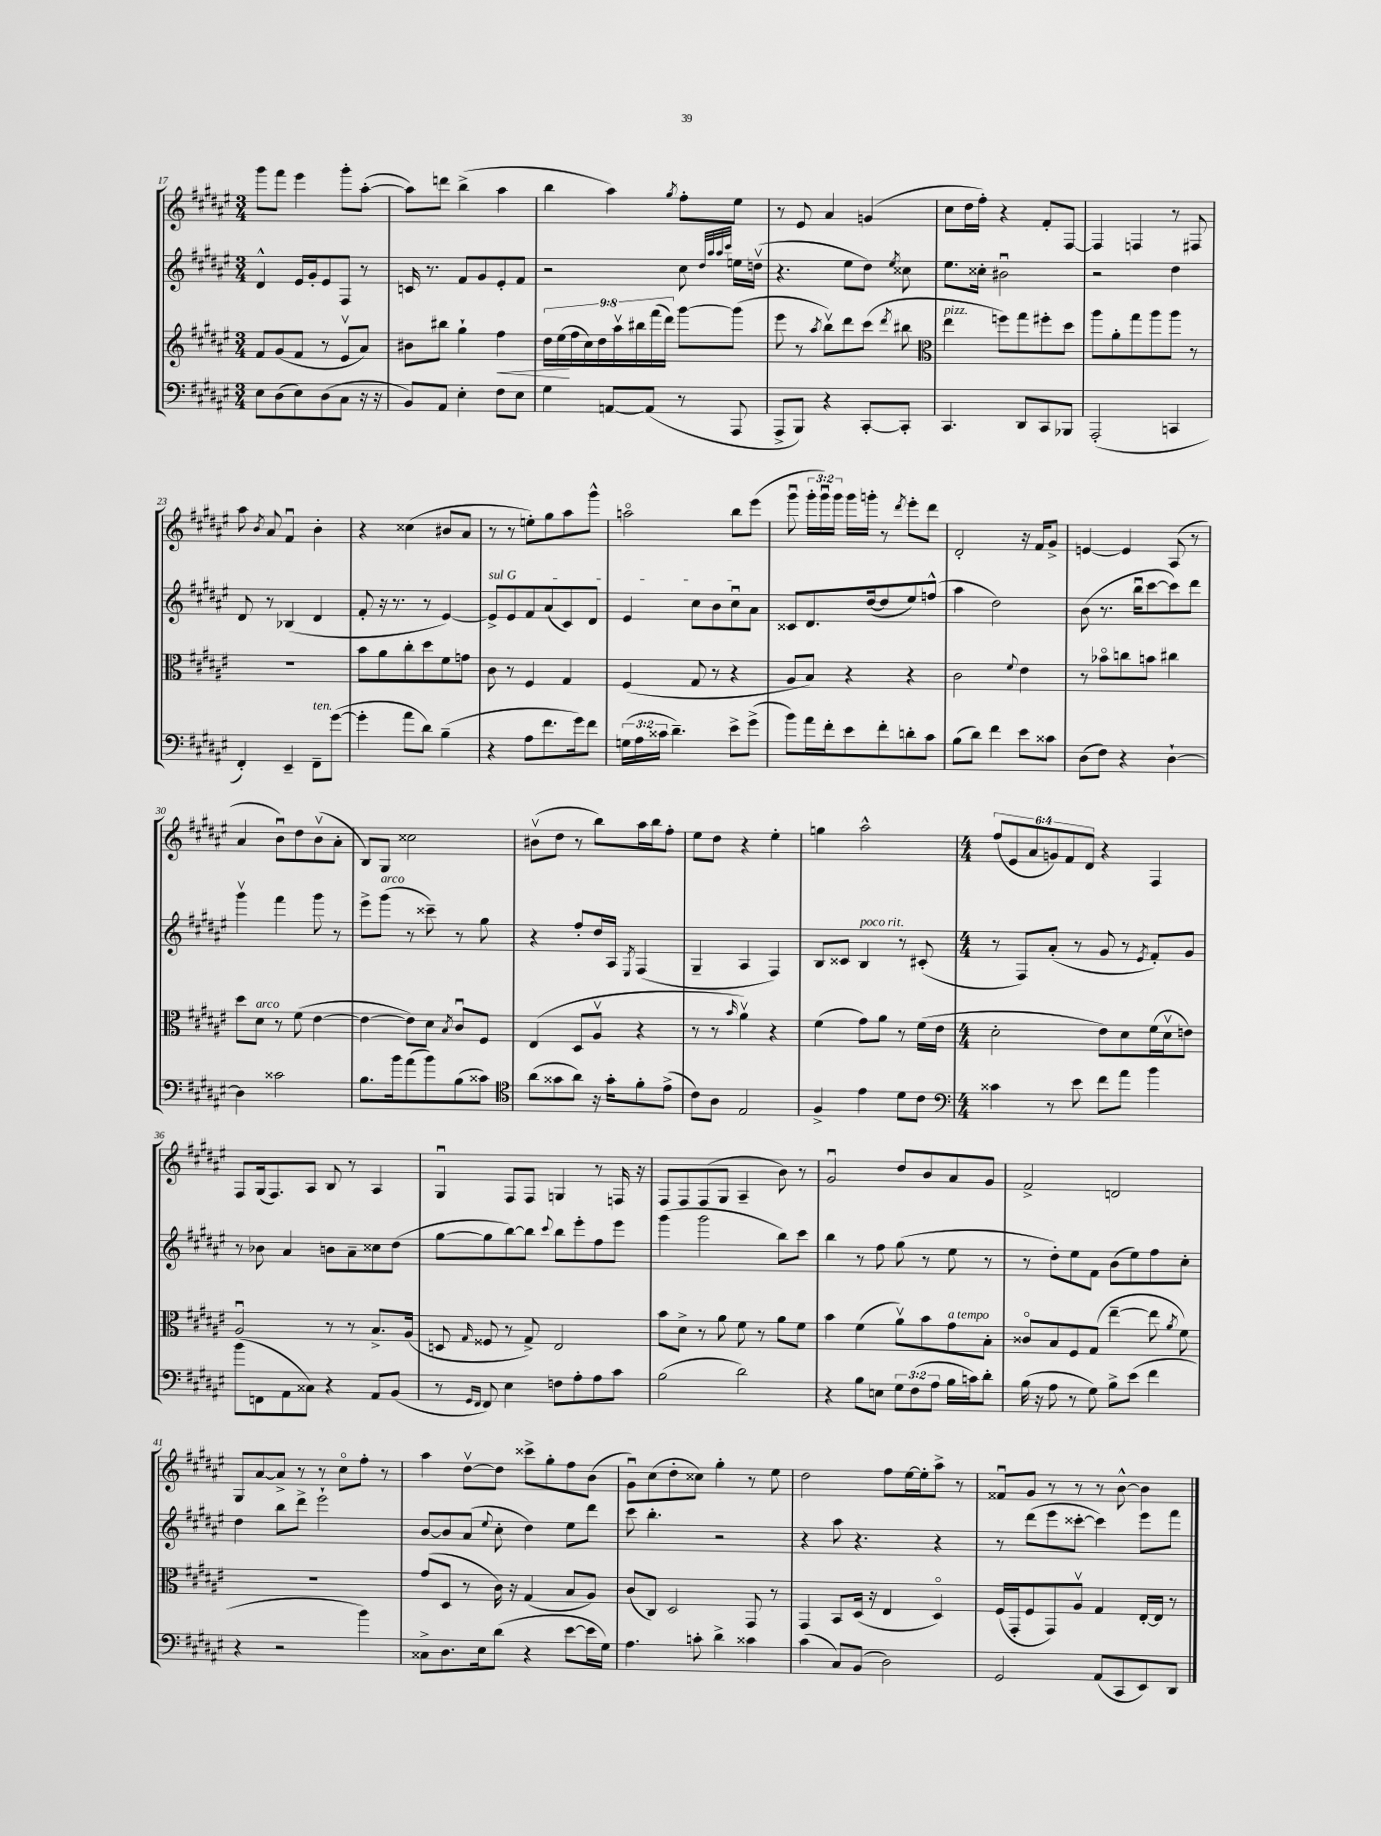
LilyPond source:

<<
\new StaffGroup <<
\new Staff = "s0" {
    \clef treble \key fis \major \numericTimeSignature \time 3/4 \override Staff.TupletNumber.text = #tuplet-number::calc-fraction-text
    \autoBeamOff gis'''8[ fis'''8] eis'''4 gis'''8[-. ais''8]~-.( |
    ais''8[) d'''8] b''4->( ais''4 |
    b''4 ais''4) \acciaccatura { gis''8 } fis''8[-. eis''8] |
    r8 eis'8 ais'4 g'4( |
    cis''8[ dis''16 fis''16]-.) r4 fis'8[-. fis8]~ |
    fis4 f4 r8 fis8 |
    ais''8 \acciaccatura { b'8 } ais'8 fis'4\downbow b'4-. |
    r4 cisis''4( bis'8[ ais'8] |
    r8 r8 e''8[-.) gis''8 ais''8 gis'''8]-^ |
    a''2\flageolet b''8[ eis'''8]( |
    gis'''8\downbow \tuplet 3/2 { gis'''16[-. gis'''16\downbow) gis'''16] } gis'''16[ g'''16]-. r8 \acciaccatura { dis'''8 } eis'''8[-. dis'''8] |
    dis'2-. r16 fis'16[ gis'8]-> |
    e'4~ e'4 ais8( r8 |
    ais'4 b'8[\downbow) dis''8 b'8\upbow( ais'8]-. |
    b8[) gis8] cisis''2 |
    bis'8[\upbow( dis''8] r8 b''8[) ais''16 b''16 fis''8]-. |
    eis''8[ dis''8] r4 eis''4-. |
    g''4 ais''2-^ |
    \numericTimeSignature \time 4/4 \tuplet 6/4 { fis''8[( eis'8 ais'8 g'8) fis'8 dis'8] } r4 fis4 |
    fis8[ gis16( fis8.) ais8] b8 r8 ais4 |
    gis4\downbow fis8[ fis8] g4 r8 f16 r16 |
    fis8[ fis8 fis8( gis8] ais4-- b'8) r8 |
    gis'2\downbow dis''8[ b'8 ais'8 gis'8] |
    fis'2-> d'2 |
    gis8[ ais'8~ ais'8]-> r8 r8 cis''8[\flageolet fis''8]-. r8 |
    ais''4 dis''8[~\upbow dis''8] cisis'''8[-> gis''8-. fis''8 b'8]( |
    gis'8[\downbow) cis''8( dis''8-. cisis''8]) gis''4-. r8 eis''8 |
    dis''2 fis''8[ eis''16~ eis''16-. ais''8]-> r8 |
    fisis'8[\downbow gis'8] r8 r8 r8 b'8~-^ b'4 \bar "|." |
}
\new Staff = "s1" {
    \clef treble \key fis \major \numericTimeSignature \time 3/4
    \autoBeamOff dis'4-^ eis'16[ gis'16-. eis'8 fis8] r8 |
    c'16 r8. fis'8[ gis'8 eis'8-. fis'8] |
    r2 cis''8 \grace { dis''32[ ais''32 ais''32 cis'''32] } e''16[ d''16]\upbow( |
    r4. eis''8[ dis''8]) \acciaccatura { eis''8 } cisis''8 |
    eis''8.[ cisis''16]-. bis'2\downbow |
    r2 dis''4 |
    dis'8 r8 bes4( dis'4 |
    fis'8-. r16 r8. r8 eis'4~) |
    \once \override TextSpanner.bound-details.left.text = \markup { \italic "sul G" } eis'8[->\startTextSpan eis'8 fis'8 ais'8( cis'8) dis'8] |
    eis'4 cis''8[ b'8 cis''8\downbow ais'8]\stopTextSpan |
    cisis'8[ dis'8. dis''16~( dis''8 eis''8) f''8]-^( |
    ais''4 dis''2) |
    b'8( r8. b''16[\downbow cis'''8~ cis'''8) dis'''8] |
    gis'''4\upbow fis'''4 gis'''8 r8 |
    eis'''8[-> gis'''8]^\markup { \italic "arco" }( r8 cisis'''8--) r8 gis''8 |
    r4 fis''8[-. dis''16 ais16] \acciaccatura { eis8 } fis4( |
    gis4-- ais4 fis4) |
    b8[ cisis'8] b4^\markup { \italic "poco rit." } r8 cis'8-.( |
    \numericTimeSignature \time 4/4 r8 fis8[) ais'8]-.( r8 gis'8 r8 \acciaccatura { eis'8 } fis'8[-.) gis'8] |
    r8 bes'8 ais'4 b'8[ ais'8-- cisis''8 dis''8]( |
    gis''8[~ gis''8 b''8~) b''8] \appoggiatura { cis'''8 } b''8[ eis'''8-. fis''8 eis'''8] |
    gis'''4( gis'''2 b''8[) cis'''8] |
    b''4 r8 fis''8 gis''8( r8 eis''8 r8 |
    r8 dis''8[-.) eis''8 fis'8] b'8[( eis''8) fis''8 cis''8]-. |
    dis''4 b''8[ dis'''8]-> eis'''2-! |
    b'8[~ b'8 ais'8]( \appoggiatura { eis''8 } cis''8-. dis''4) eis''8[ dis'''8] |
    cis'''8 b''4.-. r2 |
    r4 ais''8 r4. r4 |
    r8 dis'''8[( eis'''8 cisis'''8]~-. cisis'''4) eis'''8[ fis'''8] \bar "|." |
}
\new Staff = "s2" {
    \clef treble \key fis \major \numericTimeSignature \time 3/4 \override Staff.TupletNumber.text = #tuplet-number::calc-fraction-text
    \autoBeamOff fis'8[ gis'8( fis'8] r8 eis'8[\upbow ais'8]) |
    bis'8[ bis''8] gis''4-! fis''4\< |
    \tuplet 9/8 { dis''16[ eis''16\!( fis''16 cis''16) dis''16 ais''16\upbow bis''16 fis'''16( dis'''16]) } gis'''8[~ gis'''8]( |
    eis'''8 r8 \acciaccatura { ais''8 } b''8[\upbow) dis'''8 cis'''8]( \acciaccatura { dis'''8 } bis''8 |
    \clef alto eis''4^\markup { \italic "pizz." } f''8[) gis''8 fis''8-. dis''8] |
    ais''8[ ais'8-. gis''8 ais''8 ais''8] r8 |
    R2. |
    b'8[ ais'8 cis''8-. dis''8 fis'8 g'8] |
    cis'8 r8 fis4 gis4 |
    fis4( gis8 r8 r4 |
    ais8[ b8]) r4 r4 |
    cis'2 \appoggiatura { fis'8 } eis'4 |
    r8 bes'8[\flageolet c''8 b'8] cis''4 |
    dis''8[ dis'8]^\markup { \italic "arco" } r8 fis'8( eis'4~ |
    eis'4~ eis'8[) dis'8] \acciaccatura { b8 } cis'8[\downbow fis8] |
    eis4( dis8[ ais8]\upbow r4 |
    r8 r8 \grace { b'16 } ais'4\upbow) r4 |
    fis'4( gis'8[) ais'8] r8 fis'16[( eis'16] |
    \numericTimeSignature \time 4/4 dis'2-. eis'8[) dis'8 fis'16( dis'16\upbow e'8]) |
    ais2\downbow r8 r8 b8.[-> ais16]( |
    d8 \grace { gis16 } fisis8 r8 gis8->) eis2 |
    b'8[ dis'8]-> r8 ais'8 fis'8 r8 ais'8[ fis'8] |
    b'4 fis'4( ais'8[\upbow) b'8 gis'8^\markup { \italic "a tempo" } b8]-. |
    cisis'8[\flageolet b8 fis8 gis8]( eis''4~-- eis''8 \acciaccatura { ais'8 } fis'8) |
    R1 |
    gis'8[( dis8] r8 cis'16) r16 gis4( b8[ ais8]) |
    cis'8[( cis8]) dis2 gis,8 r8 |
    gis,4 b,8[ dis16]( r16 eis4 dis4\flageolet) |
    fis16[( gis,16-. fis8 gis,8) ais8]\upbow gis4 eis16[~-. eis16] r8 \bar "|." |
}
\new Staff = "s3" {
    \clef bass \key fis \major \numericTimeSignature \time 3/4 \override Staff.TupletNumber.text = #tuplet-number::calc-fraction-text
    \autoBeamOff eis8[ dis8( eis8) dis8( cis8] r16 r16 |
    b,8[) ais,8] eis4-. fis8[ eis8] |
    gis4 a,8[~ a,8]( r8 ais,,8 |
    ais,,8[-> b,,8]) r4 cis,8[~-. cis,8]-. |
    cis,4. dis,8[ cis,8 bes,,8] |
    ais,,2-.( c,4 |
    fis,4-.) eis,4-- fis,8[--^\markup { \italic "ten." } gis'8]~( |
    gis'4-. ais'8[ dis'8]) b4--( |
    r4 ais8[ fis'8. gis'16) fis'8] |
    \tuplet 3/2 { g16[( ais16 cisis'16] } dis'4.--) eis'8[-> gis'8]->( |
    b'8[) ais'16 fis'16-. eis'8 fis'8-. d'8-. cis'8] |
    b8[( dis'8]) fis'4 eis'8[ cisis'8] |
    dis8[( fis8]) r4 dis4~-! |
    dis4 cisis'2 |
    b8.[ b'16 ais'8( b'8) b8( cisis'8]) |
    \clef tenor ais'8[( gisis'8 ais'8]) r16 gisis'16[-. fis'8-. eis'8]->( |
    cis'8[) ais8] eis2 |
    fis4-> eis'4 dis'8[ cis'8] |
    \numericTimeSignature \time 4/4 \clef bass cisis'4 r8 eis'8 fis'8[ ais'8] b'4 |
    b'8[( f,8 ais,8 cisis8]) r4 ais,8[ b,8]( |
    r8 \grace { gis,16[ fis,16] } fis,8) eis4 f8[ ais8-. ais8 cis'8] |
    b2( dis'2) |
    r4 b8[ e8] \tuplet 3/2 { gis8[ fis8( ais8] } b16[ c'16) dis'8]-. |
    b16( r16 ais8 r8 gis8) b8[-> eis'8]( fis'4 |
    r4 r2 b'4) |
    cisis8[-> dis8. eis16 dis'8]( r4 eis'8[~ eis'16 gis16]) |
    ais4. c'8-. dis'4-> cisis'4 |
    cis'4( cis8[) b,8]( dis2) |
    gis,2 ais,8[( cis,8 eis,8) dis,8] \bar "|." |
}
>>
>>
\layout { \context { \Score currentBarNumber = #17 } }
